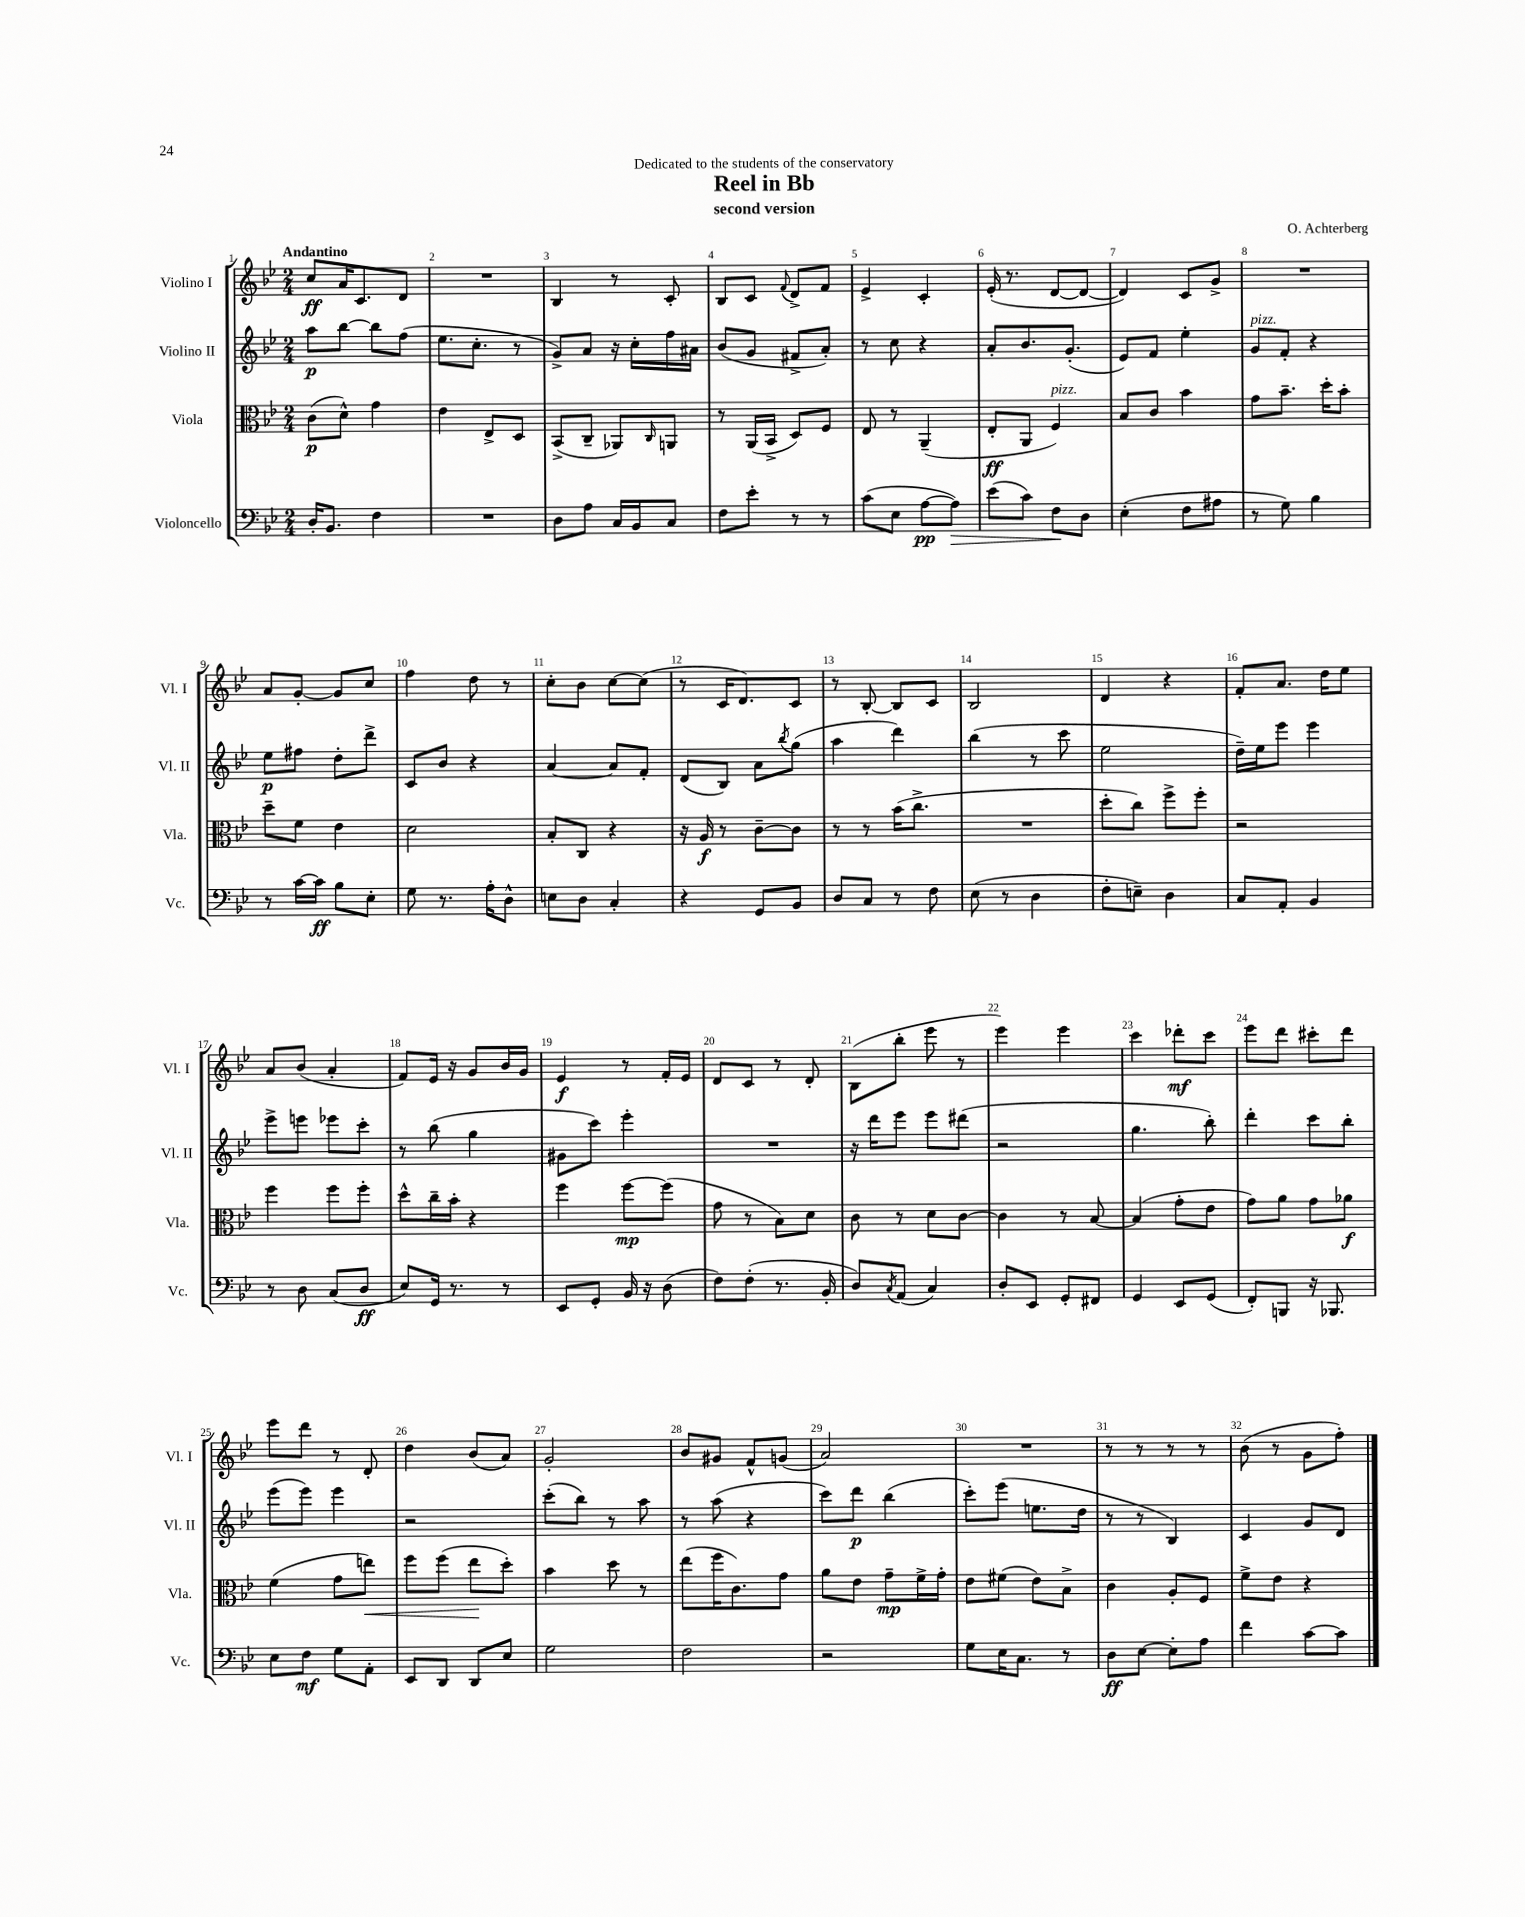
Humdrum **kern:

**kern	**dynam	**kern	**dynam	**kern	**dynam	**kern	**dynam
*part4	*part4	*part3	*part3	*part2	*part2	*part1	*part1
*staff4	*staff4	*staff3	*staff3	*staff2	*staff2	*staff1	*staff1
*I"Violoncello	*	*I"Viola	*	*I"Violino II	*	*I"Violino I	*
*I'Vc.	*	*I'Vla.	*	*I'Vl. II	*	*I'Vl. I	*
*clefF4	*	*clefC3	*	*clefG2	*	*clefG2	*
*k[b-e-]	*	*k[b-e-]	*	*k[b-e-]	*	*k[b-e-]	*
*M2/4	*	*M2/4	*	*M2/4	*	*M2/4	*
=1	=1	=1	=1	=1	=1	=1	=1
!	!	!	!	!	!	!LO:TX:a:B:t=Andantino	!
16D'/KL	.	(8c\L	p	8aa\L	p	8cc/L	ff
8.BB-/J	.	.	.	.	.	.	.
.	.	8d^^\J)	.	[8bb-\J	.	16a/K	.
.	.	.	.	.	.	8.c/	.
4F\	.	4g\	.	8bb-\L]	.	.	.
.	.	.	.	(8ff\J	.	8d/J	.
=2	=2	=2	=2	=2	=2	=2	=2
2r	.	4e-\	.	8.ee-\L	.	2r	.
.	.	.	.	8.cc'\J	.	.	.
.	.	8E-^/L	.	.	.	.	.
.	.	8D/J	.	8r	.	.	.
=3	=3	=3	=3	=3	=3	=3	=3
8D\L	.	(8BB-^/L	.	8g^/L)	.	4B-/	.
8A\J	.	8C~/J	.	8a/J	.	.	.
16C/LL	.	8AA-X/L)	.	16r	.	8r	.
16BB-/J	.	.	.	16cc'\LL	.	.	.
.	.	16qqC/	.	.	.	.	.
8C/J	.	8AAn/J	.	16ff\	.	8c'/	.
.	.	.	.	16a#X\JJ	.	.	.
=4	=4	=4	=4	=4	=4	=4	=4
8F\L	.	8r	.	(8b-/L	.	8B-/L	.
8e-'\J	.	(16AA/LL	.	8g/J	.	8c/J	.
.	.	16BB-^/JJ	.	.	.	.	.
.	.	.	.	.	.	8qqf/	.
8r	.	8D/L)	.	8f#X^/L	.	8d^/L	.
8r	.	8F/J	.	8a'/J)	.	8f/J	.
=5	=5	=5	=5	=5	=5	=5	=5
(8c\L	.	8E-/	.	8r	.	4e-^/	.
8E-\J	.	8r	.	8cc\	.	.	.
[8A\L	pp	(4AA~/	.	4r	.	4c'/	.
!	!LO:HP:b	!	!	!	!	!	!
8A\J])	>	.	.	.	.	.	.
=6	=6	=6	=6	=6	=6	=6	=6
(8e-\L	.	8E-'/L	ff	8a'/L	.	(16e-'/	.
.	.	.	.	.	.	8.r	.
8c\J)	.	8AA/J	.	8.b-/	.	.	.
!	!	!LO:TX:a:i:t=pizz.	!	!	!	!	!
8F\L	.	4F/)	.	.	.	[8d/L	.
.	.	.	.	(8.g'/J	.	.	.
8D\J	]	.	.	.	.	8d/J_	.
=7	=7	=7	=7	=7	=7	=7	=7
(4E-'\	.	8B-/L	.	8e-/L)	.	4d/])	.
.	.	8c/J	.	8f/J	.	.	.
8F\L	.	4b-\	.	4ee-'\	.	8c/L	.
8A#X\J	.	.	.	.	.	8g^/J	.
=8	=8	=8	=8	=8	=8	=8	=8
!	!	!	!	!LO:TX:a:i:t=pizz.	!	!	!
8r	.	8g\L	.	8g/L	.	2r	.
8G\)	.	8.b-~\J	.	8f'/J	.	.	.
4B-\	.	.	.	4r	.	.	.
.	.	16dd'\KL	.	.	.	.	.
.	.	8b-'\J	.	.	.	.	.
!!LO:LB:g=z
=9	=9	=9	=9	=9	=9	=9	=9
8r	.	8dd~\L	.	8ee-\L	p	8a/L	.
[16c\LL	.	8f\J	.	8ff#X\J	.	[8g'/J	.
16c\JJ]	ff	.	.	.	.	.	.
8B-\L	.	4e-\	.	8dd'\L	.	8g/L]	.
8E-'\J	.	.	.	8ddd^\J	.	8cc/J	.
=10	=10	=10	=10	=10	=10	=10	=10
8G\	.	2d\	.	8c/L	.	4ff\	.
8.r	.	.	.	8b-/J	.	.	.
.	.	.	.	4r	.	8dd\	.
16A'\KL	.	.	.	.	.	.	.
8D^^\J	.	.	.	.	.	8r	.
=11	=11	=11	=11	=11	=11	=11	=11
8En\L	.	8B-'/L	.	[4a/	.	8cc'\L	.
8D\J	.	8C/J	.	.	.	8b-\J	.
4C'/	.	4r	.	8a/L]	.	[8cc\L	.
.	.	.	.	8f'/J	.	(8cc\J]	.
=12	=12	=12	=12	=12	=12	=12	=12
4r	.	16r	.	(8d/L	.	8r	.
.	.	16A/	f	.	.	.	.
.	.	8r	.	8B-/J)	.	16c/KL	.
.	.	.	.	.	.	8.d/)	.
8GG/L	.	[8c~\L	.	8a\L	.	.	.
.	.	.	.	8qbb-/	.	.	.
8BB-/J	.	8c\J]	.	(8gg\J	.	8c/J	.
=13	=13	=13	=13	=13	=13	=13	=13
8D/L	.	8r	.	4aa\	.	8r	.
8C/J	.	8r	.	.	.	[8B-'/	.
8r	.	(16b-\KL	.	4ddd\)	.	8B-/L]	.
.	.	8.cc^\J	.	.	.	.	.
8F\	.	.	.	.	.	8c/J	.
=14	=14	=14	=14	=14	=14	=14	=14
(8E-\	.	2r	.	(4bb-\	.	2B-/	.
8r	.	.	.	.	.	.	.
4D\	.	.	.	8r	.	.	.
.	.	.	.	8ccc\	.	.	.
=15	=15	=15	=15	=15	=15	=15	=15
8F'\L	.	8dd'\L	.	2ee-\	.	4d/	.
8En~\J)	.	8cc\J)	.	.	.	.	.
4D\	.	8ff^\L	.	.	.	4r	.
.	.	8ff'\J	.	.	.	.	.
=16	=16	=16	=16	=16	=16	=16	=16
8C/L	.	2r	.	16dd~\LL)	.	8f'/L	.
.	.	.	.	16ee-\J	.	.	.
8AA'/J	.	.	.	8eee-\J	.	8.a/J	.
4BB-/	.	.	.	4eee-\	.	.	.
.	.	.	.	.	.	16dd\KL	.
.	.	.	.	.	.	8ee-\J	.
!!LO:LB:g=z
=17	=17	=17	=17	=17	=17	=17	=17
8r	.	4ff\	.	8eee-^\L	.	8a/L	.
8D\	.	.	.	8eeen\J	.	(8b-/J	.
(8C/L	.	8ff\L	.	8eee-X\L	.	4a'/	.
8D/J	ff	8ff'\J	.	8ccc'\J	.	.	.
=18	=18	=18	=18	=18	=18	=18	=18
8E-/L)	.	8dd^^\L	.	8r	.	8f/L)	.
16GG/Jk	.	16cc~\L	.	(8bb-\	.	16e-/Jk	.
8.r	.	16b-'\JJ	.	.	.	16r	.
.	.	4r	.	4gg\	.	8g/L	.
8r	.	.	.	.	.	16b-/L	.
.	.	.	.	.	.	16g/JJ	.
=19	=19	=19	=19	=19	=19	=19	=19
8EE-/L	.	4ff\	.	8g#X\L	.	4e-/	f
8GG'/J	.	.	.	8ccc\J)	.	.	.
16BB-/	.	[8ff\L	mp	4eee-'\	.	8r	.
16r	.	.	.	.	.	.	.
(8D\	.	(8ff\J]	.	.	.	16f'/LL	.
.	.	.	.	.	.	16e-/JJ	.
=20	=20	=20	=20	=20	=20	=20	=20
8F\L)	.	8g\	.	2r	.	8d/L	.
(8F'\J	.	8r	.	.	.	8c/J	.
8.r	.	8B-\L)	.	.	.	8r	.
.	.	8d\J	.	.	.	8d'/	.
16BB-'/	.	.	.	.	.	.	.
=21	=21	=21	=21	=21	=21	=21	=21
8D/L)	.	8c\	.	16r	.	(8B-\L	.
.	.	.	.	16ddd\KL	.	.	.
8qC/	.	.	.	.	.	.	.
(8AA/J	.	8r	.	8eee-\J	.	8bb-'\J	.
4C/)	.	8d\L	.	8eee-\L	.	8eee-\	.
.	.	[8c\J	.	(8ddd#X\J	.	8r	.
=22	=22	=22	=22	=22	=22	=22	=22
8D'/L	.	4c\]	.	2r	.	4eee-\)	.
8EE-/J	.	.	.	.	.	.	.
8GG'/L	.	8r	.	.	.	4eee-\	.
8FF#X/J	.	[8B-/	.	.	.	.	.
=23	=23	=23	=23	=23	=23	=23	=23
4GG/	.	(4B-/]	.	4.gg\	.	4ccc\	.
8EE-/L	.	8g'\L	.	.	.	8ddd-X'\L	mf
(8GG/J	.	8e-\J	.	8bb-'\)	.	8ccc\J	.
=24	=24	=24	=24	=24	=24	=24	=24
8FF'/L)	.	8g\L)	.	4ddd'\	.	8eee-\L	.
8BBBn/J	.	8a\J	.	.	.	8ddd\J	.
16r	.	8g\L	.	8ccc\L	.	8ccc#X'\L	.
8.BBB-X/	.	.	.	.	.	.	.
.	.	8a-X\J	f	8bb-'\J	.	8ddd\J	.
!!LO:LB:g=z
=25	=25	=25	=25	=25	=25	=25	=25
8E-\L	.	(4f\	.	(8eee-\L	.	8eee-\L	.
8F\J	mf	.	.	8eee-\J)	.	8ddd\J	.
8G\L	.	8g\L	.	4eee-\	.	8r	.
!	!	!	!LO:HP:b	!	!	!	!
8AA'\J	.	8een\J)	<	.	.	8d'/	.
=26	=26	=26	=26	=26	=26	=26	=26
8EE-/L	.	8ff\L	.	2r	.	4dd\	.
8DD/J	.	(8ff\J	.	.	.	.	.
8DD/L	.	8ee-\L	.	.	.	(8b-/L	.
8E-/J	.	8dd'\J)	[	.	.	8a/J)	.
=27	=27	=27	=27	=27	=27	=27	=27
2G\	.	4b-\	.	(8ccc'\L	.	2g'/	.
.	.	.	.	8bb-\J)	.	.	.
.	.	8dd\	.	8r	.	.	.
.	.	8r	.	8aa\	.	.	.
=28	=28	=28	=28	=28	=28	=28	=28
2F\	.	(8ee-\L	.	8r	.	8b-/L	.
.	.	16ff\K	.	(8aa\	.	8g#X/J	.
.	.	8.c\)	.	.	.	.	.
.	.	.	.	4r	.	8f^^/L	.
.	.	8g\J	.	.	.	(8gn/J	.
=29	=29	=29	=29	=29	=29	=29	=29
2r	.	8a\L	.	8ccc\L)	.	2a/)	.
.	.	8e-\J	.	8ddd\J	p	.	.
.	.	8g~\L	mp	(4bb-\	.	.	.
.	.	16f^\L	.	.	.	.	.
.	.	16g'\JJ	.	.	.	.	.
=30	=30	=30	=30	=30	=30	=30	=30
8G\L	.	8e-\L	.	8ccc'\L)	.	2r	.
16E-\K	.	(8f#X\J	.	(8eee-\J	.	.	.
8.C\J	.	.	.	.	.	.	.
.	.	8e-\L)	.	8.een\L	.	.	.
8r	.	8B-^\J	.	.	.	.	.
.	.	.	.	16dd\Jk	.	.	.
=31	=31	=31	=31	=31	=31	=31	=31
8D\L	ff	4c\	.	8r	.	8r	.
[8E-\J	.	.	.	8r	.	8r	.
8E-'\L]	.	8A'/L	.	4B-/)	.	8r	.
8A\J	.	8F/J	.	.	.	8r	.
=32	=32	=32	=32	=32	=32	=32	=32
4f\	.	8f^\L	.	4c/	.	(8b-\	.
.	.	8e-\J	.	.	.	8r	.
[8c\L	.	4r	.	8g/L	.	8g\L	.
8c\J]	.	.	.	8d/J	.	8ff'\J)	.
==	==	==	==	==	==	==	==
*-	*-	*-	*-	*-	*-	*-	*-
